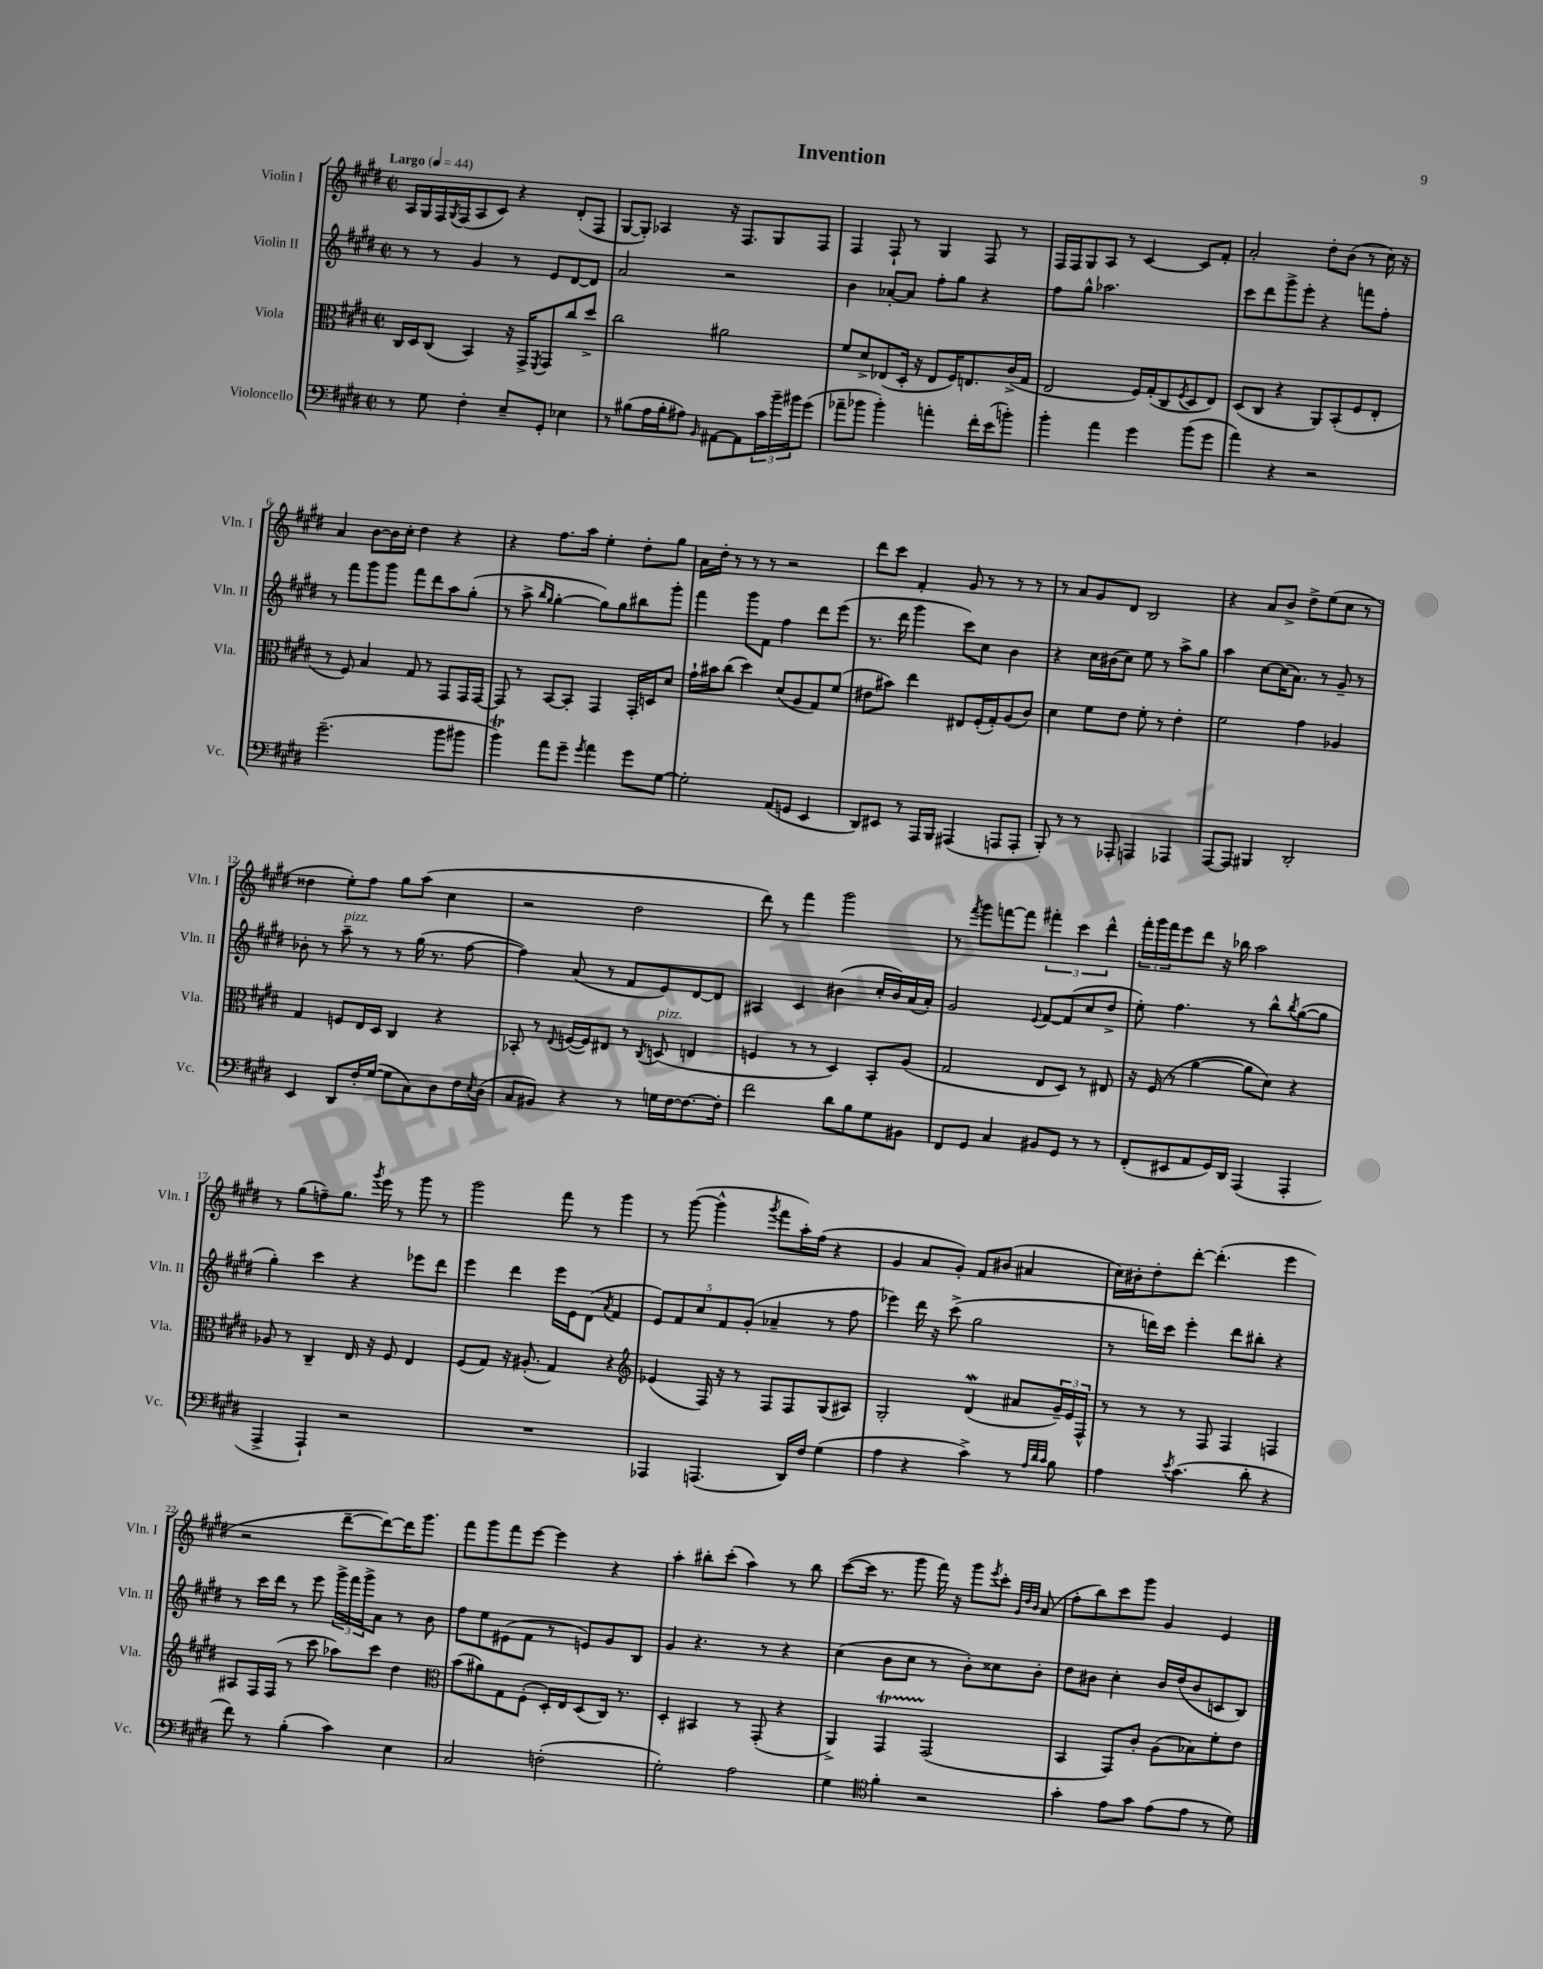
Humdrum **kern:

**kern	**kern	**kern	**kern
*part4	*part3	*part2	*part1
*staff4	*staff3	*staff2	*staff1
*I"Violoncello	*I"Viola	*I"Violin II	*I"Violin I
*I'Vc.	*I'Vla.	*I'Vln. II	*I'Vln. I
*clefF4	*clefC3	*clefG2	*clefG2
*k[f#c#g#d#]	*k[f#c#g#d#]	*k[f#c#g#d#]	*k[f#c#g#d#]
*M2/2	*M2/2	*M2/2	*M2/2
*met(c|)	*met(c|)	*met(c|)	*met(c|)
*MM44	*MM44	*MM44	*MM44
=1	=1	=1	=1
!	!	!	!LO:TX:a:B:t=Largo
8r	16C#/LL	8r	16A/LL
.	16D#/J	.	16G#/
8G#\	(8C#/J	8r	16F#/
.	.	.	8qG#/
.	.	.	(16F#/J
4F#'\	4BB/)	4g#/	8A/
.	.	.	8c#/J)
8E~/L	16r	8r	4r
.	16GG#^/KL	.	.
.	8qFF#/	.	.
8GG#'/J	8GG#/	8e/L	.
4E-X\	8cc#/	[8d#/	(8d#'/L
.	8dd#^/J	8d#/J]	8F#/J
=2	=2	=2	=2
8r	2cc#\	2a/	[8G#/L
(8B#X\L	.	.	8G#'/J])
16A\L	.	.	4A-X/
16B#'\J	.	.	.
8A#X\J)	.	.	.
16qqBB/	.	.	.
[8AA#X\L	2a#X\	2r	16r
.	.	.	8.F#/L
8AA#\]	.	.	.
24c#\L	.	.	8G#/
24b~\	.	.	.
24b#X\J	.	.	.
(8g#\J	.	.	8F#/J
=3	=3	=3	=3
8a-X~\L	8f#/L	4b\	4F#/
8b-X\J	8d#^/	.	.
4b-'\)	(8E-X/	[8a-X'/L	8F#`/
.	16D#'/Jk	8a-/J]	8r
.	16r	.	.
4an'\	8E-/L	8ff#'\L	4G#/
.	16F#/K)	8gg#\J	.
.	8.En/	.	.
16f#'\LL	.	4r	8F#/
(16e\J	.	.	.
8bn'\J)	(16c#^/L	.	8r
.	16G#/JJ	.	.
=4	=4	=4	=4
4b'\	2E/	8ff#\L	16F#/LL
.	.	.	16F#/J
.	.	8gg#^^\J	8G#/
4a\	.	2.aa-X\	8A/J
.	.	.	8r
4g#\	16F#/LL)	.	[4c#/
.	(16G#'/J	.	.
.	8C#/	.	.
.	8qF#/	.	.
(8b\L	8D#/	.	8c#/L]
8g#\J	8E/J)	.	8f#'/J
=5	=5	=5	=5
4a\)	(8D#/L	8ccc#\L	2a'/
.	8C#/J	8ddd#\	.
4r	4r	8ggg#^\	.
.	.	8eee'\J	.
2r	8AA/L)	4r	8dd#'\L
.	(8BB'/	.	(8b\J
.	8F#/	8fffn\L	8r
.	8E'/J	8ff#'\J	16cc#\)
.	.	.	16r
!!LO:LB:g=z
=6	=6	=6	=6
(2.g#~\	8r	8r	4a/
.	8F#/)	8fff#\L	.
.	4B/	8ggg#\	[8b\L
.	.	8ggg#\J	16b\L]
.	.	.	16cc#'\JJ
.	8G#/	8fff#\L	4dd#\
.	8r	8ddd#\	.
8b\L	8GG#/L	8aa\	4r
8b#X\J	16GG#/L	(8gg#'\J	.
.	[16GG#/JJ	.	.
=7	=7	=7	=7
4bT\)	8GG#/]	8r	4r
.	8r	8aa^\	.
.	.	16qqbb/LL	.
.	.	16qqgg#/JJ	.
8a\L	[8BB/L	[4gg#'\	8.ff#\L
8g#~\J	8BB'/J]	.	.
.	.	.	16aa\Jk
8qg#/	.	.	.
4a\	4GG#/	8gg#\L])	4ee'\
.	.	8gg#\	.
8g#\L	16GG#'/LL	8bb#X\	8dd#'\L
.	16Dn/J	.	.
[8G#\J	8d#/J	8ggg#'\J	8gg#\J
=8	=8	=8	=8
2G#'\]	16g#`\LL	4fff#\	16a\LL
.	16b#X\J	.	16dd#'\JJ
.	(8cc#\J	.	8r
.	4dd#\)	8ggg#\L	8r
.	.	8f#\J	8r
(8AA/L	(8d#/L	4ff#\	2r
8GGn/J	8A/	.	.
4EE/	8G#/)	8ddd#\L	.
.	(8f#/J	(8eee\J	.
=9	=9	=9	=9
8DD#/L)	8e#X\L	8.r	8ddd#\L
8EE#X/J	8b#X\J)	.	8ccc#\J
.	.	16ddd#\	.
8r	4ee\	4ggg#\	4f#'/
16AAA/LL	.	.	.
16BBB/JJ	.	.	.
(4AAA#X/	8E#X/L	8ccc#\L)	8g#/
.	(16F#'/L	8cc#\J	8r
.	16G#'/J)	.	.
8AAAn/L	(8A/	4b\	8r
8AAA'/J	8c#/J)	.	8r
=10	=10	=10	=10
8BBB'/)	4d#\	4r	8r
8r	.	.	8a/L
8r	8f#\L	16cc#\LL	8g#/
.	.	(16b#X\J	.
8AAA-X'/	8e\J	8cc#\J)	8d#/J
4AAAn/	8f#'\	8ee\	2B/
.	8r	8r	.
4AAA-X/	4e'\	8aa^\L	.
.	.	8gg#\J	.
=11	=11	=11	=11
[8AAA/L	2f#\	4aa\	4r
8AAA/J]	.	.	.
4BBB#X/	.	[8cc#\L	8a/L
.	.	(16cc#\K]	8b^/J
.	.	8.a\J)	.
2DD#'/	4g#\	.	8dd#^\L
.	.	8r	(8ee\
.	4A-X/	8g#~/	8cc#\J
.	.	8r	8r
!!LO:LB:g=z
=12	=12	=12	=12
4EE/	4G#/	8b-X'\	4dd##X\
.	.	8r	.
!	!	!LO:TX:a:i:t=pizz.	!
8DD#/L	8Fn/L	8aa~\	8ee'\L)
16F#'/L	16E/L	8r	8ff#\J
([16G#/JJ	16D#/JJ	.	.
8G#\L]	4C#/	8r	8gg#\L
8C#\)	.	(16gg#\	(8aa\J
.	.	8.r	.
8D#\	4r	.	4cc#\
16F#\L	.	[8ff#\	.
8qE/	.	.	.
(16D#\JJ	.	.	.
=13	=13	=13	=13
8C#/L	8BB-X'/	4ff#\])	2r
8BB#X/J)	8r	.	.
.	8qqE/	.	.
4r	([16Fn/LL	(8a/	.
.	16F/J])	.	.
.	8E#X/J	8r	.
8r	8r	8f#/L	2dd#\
.	8qC#/	.	.
!	!LO:TX:a:i:t=pizz.	!	!
16Gn\LL	(8Dn/	8e/)	.
[16F#\J	.	.	.
8.F#\_	4En/	[8d#/	.
.	.	8d#/J]	.
16F#'\Jk]	.	.	.
=14	=14	=14	=14
2f#\	4Fn/	4A#X/	8ddd#\)
.	.	.	8r
.	8r	4c#/	4fff#\
.	8r	.	.
8d#\L	4D#/)	(4b#X\	2ggg#\
8B\	.	.	.
8G#\	8BB'/L	16cc#'/LL	.
.	.	16b#/)	.
8BB#X\J	(8A/J	(16a/	.
.	.	16a'/JJ)	.
=15	=15	=15	=15
8FF#/L	2G#/	2g#/	8r
.	.	.	8qfff#/
8GG#/J	.	.	8ggg#\L
4C#/	.	.	[8fffn\
.	.	.	8fff\J]
.	.	8qqe/	.
8BB#X/L	8E/L	[8f#/L	6fff#X'\
8GG#/J	8D#/J)	(8f#/]	.
.	.	.	6ccc#\
8r	8r	8cc#/	.
.	.	.	6ddd#^^\
8r	8E#X/	8dd#^/J	.
=16	=16	=16	=16
(8FF#'/L	16r	8ee'\)	24fff#'\LL
.	.	.	24ggg#\
.	(16F#/	.	.
.	.	.	24fff#\J
8EE#X/	8r	4.ff#\	8eee\
8AA/	[4a\	.	8ddd#\J
16GG#/L)	.	.	16r
16DD#/JJ	.	.	16bb-X\
(4AAA/	8a\L]	8r	2aa\
.	8d#\J)	8bb^^\L	.
.	.	8qbb/	.
4AAA'/	4r	([8gg#\	.
.	.	8gg#\J]	.
!!LO:LB:g=z
=17	=17	=17	=17
4AAA^/	8A-X/	4gg#'\)	8r
.	8r	.	(8gg#\L
4AAA`/)	4C#~/	4ccc#\	8ffn~\)
.	.	.	8.gg#\J
2r	16E/	4r	.
.	.	.	8qggg#/
.	16r	.	16eee\
.	8F#/	.	8r
.	4E/	8eee-X\L	8ggg#\
.	.	8ddd#\J	8r
=18	=18	=18	=18
1r	(8F#/L	4eee\	2ggg#\
.	8G#/J)	.	.
.	16r	4ddd#\	.
.	(8.A#X'/	.	.
.	4G#/)	16eee\LL	8fff#\
.	.	16e\J	.
.	.	(8d#\J	8r
.	.	8qa/	.
.	4r	4f#/	4ggg#\
=19	=19	=19	=19
*	*clefG2	*	*
4AAA-X/	(4e-X/	10e/L)	8r
.	.	10f#/	.
.	.	.	([8ggg#\
.	.	10cc#/	.
(4.AAAn/	16F#/)	.	4ggg#^^\]
.	.	10f#/	.
.	16r	.	.
.	8r	.	.
.	.	(10g#'/J	.
.	.	.	8qggg#/
.	8F#/L	4a-X~/	8fff#\L
16DD#/LL)	8F#/	.	16aa'\L)
16F#/JJ	.	.	(16ff#\JJ
(4G#\	(8G#/	8r	4r
.	8A#X/J)	8ff#\	.
=20	=20	=20	=20
4A\	2G#'/	4eee-X\)	4g#/
4r	.	16ddd#\	8a/L
.	.	16r	.
.	.	(8ccc#^\	8g#'/J)
4c#^\)	(4d#W/	2gg#\	8f#/L
.	.	.	(8b#X/J
8r	8a#X/L	.	4a#X/
32qqA/LLL	.	.	.
32qqd#/	.	.	.
32qqc#/JJJ	.	.	.
8B\	24g#~/L)	.	.
.	24e/	.	.
.	24F#^^/JJ	.	.
=21	=21	=21	=21
4A\	8r	8r	16cc#\LL)
.	.	.	16b#X'\J
.	8r	16dddn\LL)	8dd#'\
.	.	16ccc#\JJ	.
8qe/	.	.	.
(4.c#\	8r	4eee'\	[8ddd#'\J
.	8F#/	.	(4.ddd#'\]
.	4F#/	8ddd\L	.
8d#'\	.	8bb#X'\J	.
4r	4Fn/	4r	4eee\
!!LO:LB:g=z
=22	=22	=22	=22
8f#\)	8A#X/L	8r	2r
8r	16F#/L	16ccc#\LL	.
.	(16F#/JJ	16ddd#\JJ	.
(4B'\	8r	8r	.
.	8ccc#\	8eee\	.
4c#\)	8aa-X\L)	24ggg#^\LL	[8ddd#~\L
.	.	24fff#\	.
.	.	24ggg#^\J	.
.	8ccc#\J	8a\J	8ddd#\_)
4E\	4dd#\	8r	16ddd#\K]
.	.	.	8.ggg#\J
.	.	8b\	.
=23	=23	=23	=23
*	*clefC3	*	*
2C#/	(8b\L	8ff#\L	8fff#\L
.	8a#X\)	8ee\	8ggg#\
.	8G#\	(8e#X\	8fff#\
.	(8F#'\J	8f#\J	[8eee\J
(2Fn'\	16D#'/LL)	8r	4eee\]
.	16E/J	.	.
.	(8D#/	8en/L)	.
.	16C#/Jk)	8g#/	4r
.	8.r	.	.
.	.	8B/J	.
=24	=24	=24	=24
2G#'\)	4D#'/	4g#/	4aa'\
.	4BB#X/	4.r	8bb#X'\L
.	.	.	(8ccc#'\J
2A\	8r	.	4aa\)
.	(8GG#'/	8r	.
.	4r	4r	8r
.	.	.	8bb#\
=25	=25	=25	=25
4G#\	4AA^/)	(4cc#\	([8ccc#\L
.	.	.	16ccc#\Jk]
.	.	.	8.r
*clefC4	*	*	*
4f#'\	4GG#t/	8b\L	.
.	.	8cc#\J	8ggg#\
2r	(2GG#/	8r	16fff#\)
.	.	.	16r
.	.	8b'\L)	8ggg#\L
.	.	.	8qeee/
.	.	8cc##X\	8ccc#'\J
.	.	.	32qqg#/LLL
.	.	.	32qqdd#/
.	.	.	32qqb/JJJ
.	.	8b'\J	(8a/
=26	=26	=26	=26
4g#'\	4BB/	8dd#\L	8ff#'\L
.	.	8b#X\J	8bb\)
8e\L	8GG#/L)	4cc#'\	8ccc#\
8g#\J	8c#'/J	.	8ggg#\J
(8e\L	(8A\L	16b#/LL	4g#/
.	.	(16dd#/J	.
8e\J	8B-X\)	8b#/	.
8r	8f#'\	8cn/	4e/
8d#\)	8e\J	8B/J)	.
==	==	==	==
*-	*-	*-	*-
